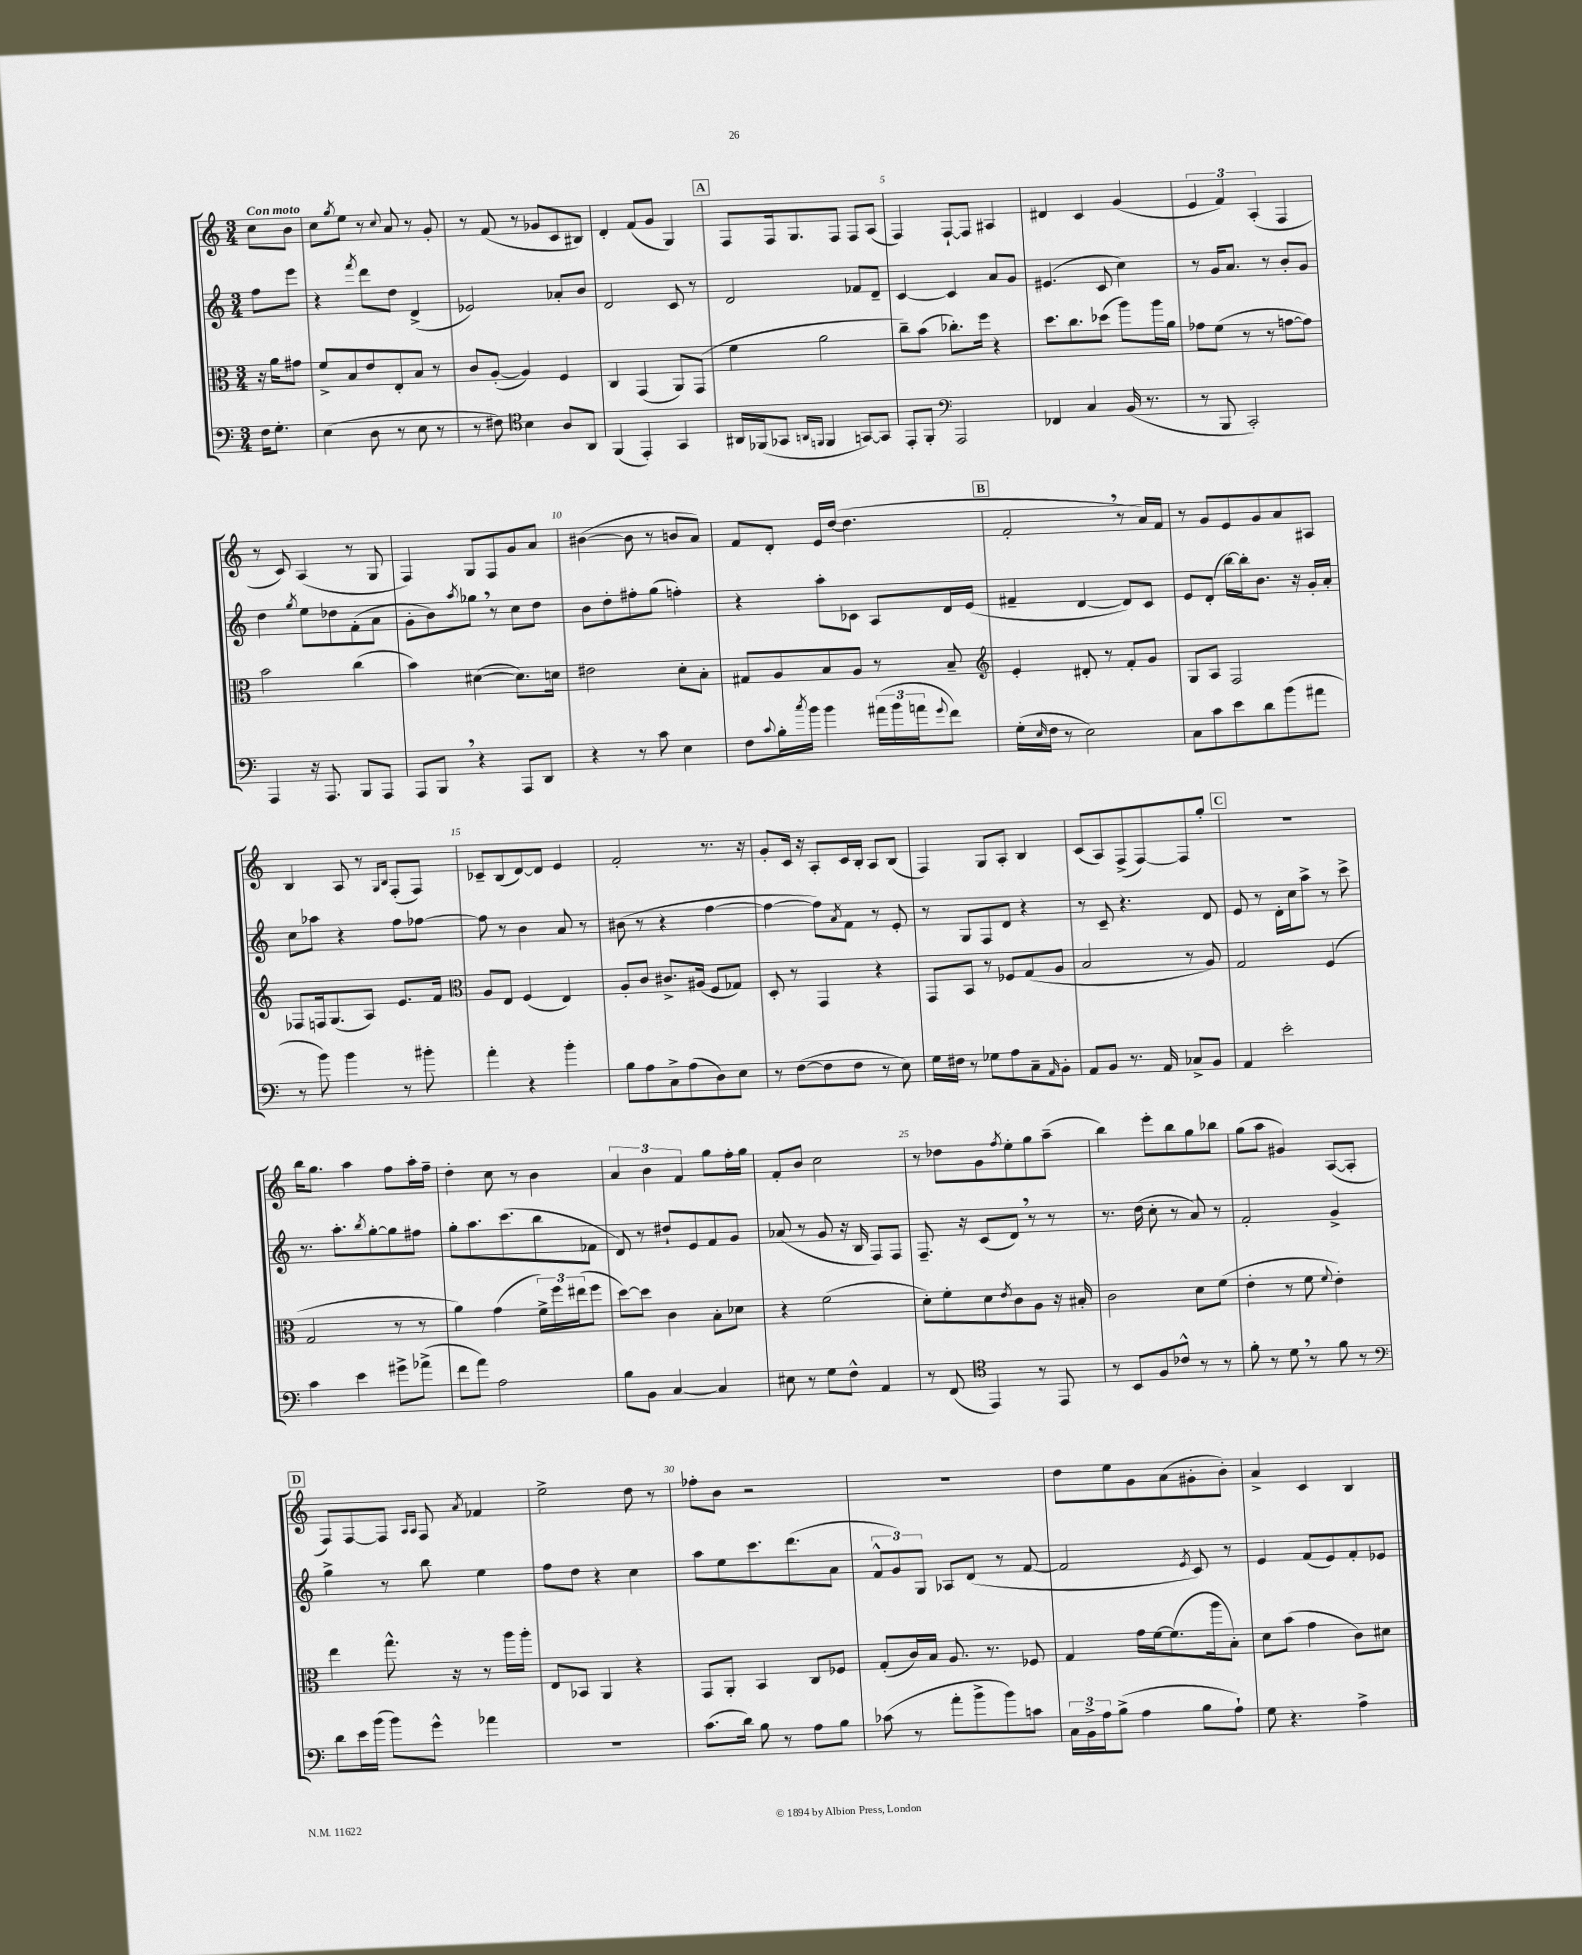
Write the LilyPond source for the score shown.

<<
\new StaffGroup <<
\new Staff = "s0" {
    \clef treble \key c \major \numericTimeSignature \time 3/4 \partial 4 \tempo "Con moto"
    c''8 b'8 |
    c''8 \acciaccatura { g''8 } e''8 r8 \appoggiatura { c''8 } a'8 r8 g'8-. |
    r8 f'8( r8 ges'8 c'8 bis8) |
    d'4-. f'8( g'8 g4) |
    \mark \markup { \box "A" } f8 f16 g8. f8 f8 a8( |
    f4) f8~-! f8 ais4 |
    dis'4 c'4 g'4( |
    \tuplet 3/2 { e'4 f'4) a4-.( } f4 |
    r8 c'8) a4( r8 g8 |
    f4) g8 f8 g'8 a'8 |
    bis'4~( bis'8 r8 b'8 a'8) |
    f'8 d'8-. e'16 d''16~( d''4. |
    \mark \markup { \box "B" } f'2-. \breathe r8 a'16) f'16 |
    r8 g'8 e'8 g'8 a'8 ais8 |
    b4 a8 r8 \grace { g16 b16 } f8-.( f8) |
    ces'8-- b8( d'8~) d'8 e'4 |
    f'2-. r8. r16 |
    g'8-. c'16 r16 a8-. c'16 b16-. a8 b8( |
    f4) g8 a8-. b4 |
    c'8( a8) f8->( f8~) f8 g''8-. |
    \mark \markup { \box "C" } R2. |
    b''16 g''8. a''4 f''8 a''16-. f''16-- |
    d''4-. c''8 r8 b'4 |
    \tuplet 3/2 { a'4 b'4 f'4 } g''8 f''16-. g''16 |
    f'8-. b'8 c''2 |
    r8 des''8 g'8 \acciaccatura { f''8 } e''8-. g''8 a''8--( |
    b''4) e'''8-. b''8 g''8 bes''8 |
    g''8( a''8 gis'4) a8~( a8-. |
    \mark \markup { \box "D" } f8) f8~ f8 \grace { a16 a16 } f8 \acciaccatura { a'8 } fes'4 |
    e''2-> d''8 r8 |
    fes''8-. b'8 r2 |
    R2. |
    d''8 e''8 g'8 a'8( gis'8-. b'8-.) |
    a'4-> c'4 b4 \bar "|." |
}
\new Staff = "s1" {
    \clef treble \key c \major \numericTimeSignature \time 3/4 \partial 4
    f''8 e'''8 |
    r4 \acciaccatura { f'''8 } d'''8 d''8 d'4->( |
    ees'2) aes'8-. b'8 |
    d'2 c'8 r8 |
    \mark \markup { \box "A" } d'2 fes'8 d'8-- |
    c'4~ c'4 a'8 g'8 |
    eis'4.( c'8 c''4) |
    r8 g'16 a'8. r8 b'8-. g'8 |
    d''4 \acciaccatura { g''8 } e''8 des''8 f'8-.( a'8 |
    g'8-. b'8) \acciaccatura { a''8 } ges''8 \breathe r8 c''8 d''8 |
    b'8 d''8-. fis''8-. g''8( f''4-.) |
    r4 a''8-. ces'8 a8 d'16 e'16( |
    \mark \markup { \box "B" } fis'4-- d'4~ d'8) c'8 |
    e'8 d'8-.( b''16~) b''16-. b'8. r16 g'16-. a'16-. |
    c''8 aes''8 r4 f''8 fes''8~ |
    fes''8 r8 b'4 a'8 r8 |
    bis'8( r8 r4 f''4~ |
    f''4~ f''8) \acciaccatura { a'8 } f'8 r8 e'8-. |
    r8 g8 f8 d'8 r4 |
    r8 c'8-- r4. d'8 |
    \mark \markup { \box "C" } e'8 r8 d'16-. c''16 a''8-> r8 c'''8-> |
    r8. a''8.-. \acciaccatura { b''8 } g''8~-. g''8 fis''8 |
    g''8-. a''8. c'''8.( b''8 fes'8 |
    d'8) r8 dis''8-! e'8 f'8 g'8 |
    aes'8( r8 g'8 r16 b16 f8) f8 |
    f8.-- r16 c'8( d'8) \breathe r8 r8 |
    r8. d''16( c''8-. r8 a'8) r8 |
    f'2-. g'4-> |
    \mark \markup { \box "D" } g''4-> r8 b''8 e''4 |
    f''8 d''8 r4 c''4 |
    a''8 e''8 c'''8. d'''8.( a'8 |
    \tuplet 3/2 { f'8-^ g'8) g8 } aes8 d'8( r8 f'8~ |
    f'2 \acciaccatura { e'8 } c'8) r8 |
    e'4 f'8( e'8) f'8-. ees'8 \bar "|." |
}
\new Staff = "s2" {
    \clef alto \key c \major \numericTimeSignature \time 3/4 \partial 4
    r16 a'16 gis'8 |
    f'8-> b8 e'8 e8-. b8 r8 |
    c'8 a8~-.( a4) f4 |
    c4 g,4( a,8) g,8( |
    \mark \markup { \box "A" } f'4 a'2 |
    c''8--) b'8( ces''8.-.) f''16 r4 |
    d''8. c''8. des''8( a''8) a''16 a'16 |
    ges'8 f'8( r8 r8 g'8~ g'8) |
    b'2 c''4( |
    b'4) dis'4~( dis'8.) d'16 |
    eis'2 d'8-. b8-. |
    gis8 a8 b8 a8 r8 b8-- |
    \mark \markup { \box "B" } \clef treble e'4-. dis'8-. r8 f'8-. g'8 |
    g8 a8 f2 |
    fes8 f16 g8.( a8) e'8. f'16 |
    \clef alto a8 e8 f4( e4) |
    a8-. c'8 cis'8.-> ais16( f8 ges8) |
    d8-. r8 g,4 r4 |
    g,8 b,8 r8 fes8 g8( a8 |
    b2 r8 a8) |
    \mark \markup { \box "C" } g2 f4( |
    g2 r8 r8 |
    a'4) g'4( \tuplet 3/2 { f'16->) f''16 eis''16( } f''8 |
    d''8~) d''8 c'4 b8-. des'8 |
    r4 f'2( |
    d'8-.) f'8-. d'8 \acciaccatura { e'8 } c'8 a8 r16 bis16-. |
    c'2 d'8 f'8( |
    e'4-. r8 f'8 \appoggiatura { f'8 } e'4-.) |
    \mark \markup { \box "D" } e''4 g''8.-^ r16 r8 a''16 a''16-. |
    e8 bes,8 a,4 r4 |
    g,8 a,8-. b,4 c8 fes8 |
    g8-.( c'16) b16 a8. r8. fes8 |
    g4 g'16 f'16~ f'8.( a''16 b8-.) |
    d'8 b'8( g'4 c'8) dis'8 \bar "|." |
}
\new Staff = "s3" {
    \clef bass \key c \major \numericTimeSignature \time 3/4 \partial 4
    f16 g8.-. |
    e4( d8 r8 e8 r8 |
    r8 fis8) \clef tenor b4 a8 a,8 |
    f,4( e,4-.) g,4 |
    \mark \markup { \box "A" } ais,16 fes,16( ges,8 \grace { a,16 f,16 } f,4 g,8~) g,8 |
    e,8-. f,8-. \clef bass a,,2 |
    fes,4 c4 b,16( r8. |
    r8 b,,8 c,2-.) |
    a,,4 r16 a,,8. b,,8 a,,8 |
    a,,8 b,,8 \breathe r4 a,,8 d,8 |
    r4 r8 c'8 e4 |
    f8 \appoggiatura { c'8 } b16-. \acciaccatura { c''8 } b'16 b'4 \tuplet 3/2 { ais'16( b'16 a'16 } \appoggiatura { g'8 } f'8) |
    \mark \markup { \box "B" } g16-.( \grace { e16 } f16 r8 e2) |
    c8 c'8 e'8 d'8 b'8( ais'8 |
    r8 b'8) b'4 r8 bis'8-. |
    a'4-. r4 b'4-. |
    b8 a8 c8-> a8( d8) e8 |
    r8 f8~( f8 f8 r8 e8) |
    g16 fis16 r8 ges8 a8 c8-- \grace { a,16 } b,8-. |
    a,8 b,8 r8. a,16 ces8-> b,8 |
    \mark \markup { \box "C" } a,4 e'2-. |
    c'4 e'4 gis'8-> aes'8->( |
    f'8 a'8) a2 |
    b8 b,8 c4~ c4 |
    eis8 r8 g8 f8-^ a,4 |
    r8 f,8( \clef tenor e,4) r8 e,8 |
    r8 b,8 f8 ces'8-^ r8 r8 |
    f'8-. r8 d'8 \breathe r8 f'8 r8 |
    \mark \markup { \box "D" } \clef bass d'8 e'16 b'16( b'8) g'8-^ aes'4 |
    R2. |
    c'8.( d'16) b8 r8 a8 b8 |
    ces'8( r8 a'8-. b'8-> b'8) c'8 |
    \tuplet 3/2 { c16 b,16-> a16 } b8->( a4 b8 a8-!) |
    g8 r4. a4-> \bar "|." |
}
>>
>>
\layout { \context { \Score \override BarNumber.break-visibility = ##(#f #t #t) barNumberVisibility = #(every-nth-bar-number-visible 5) } }
